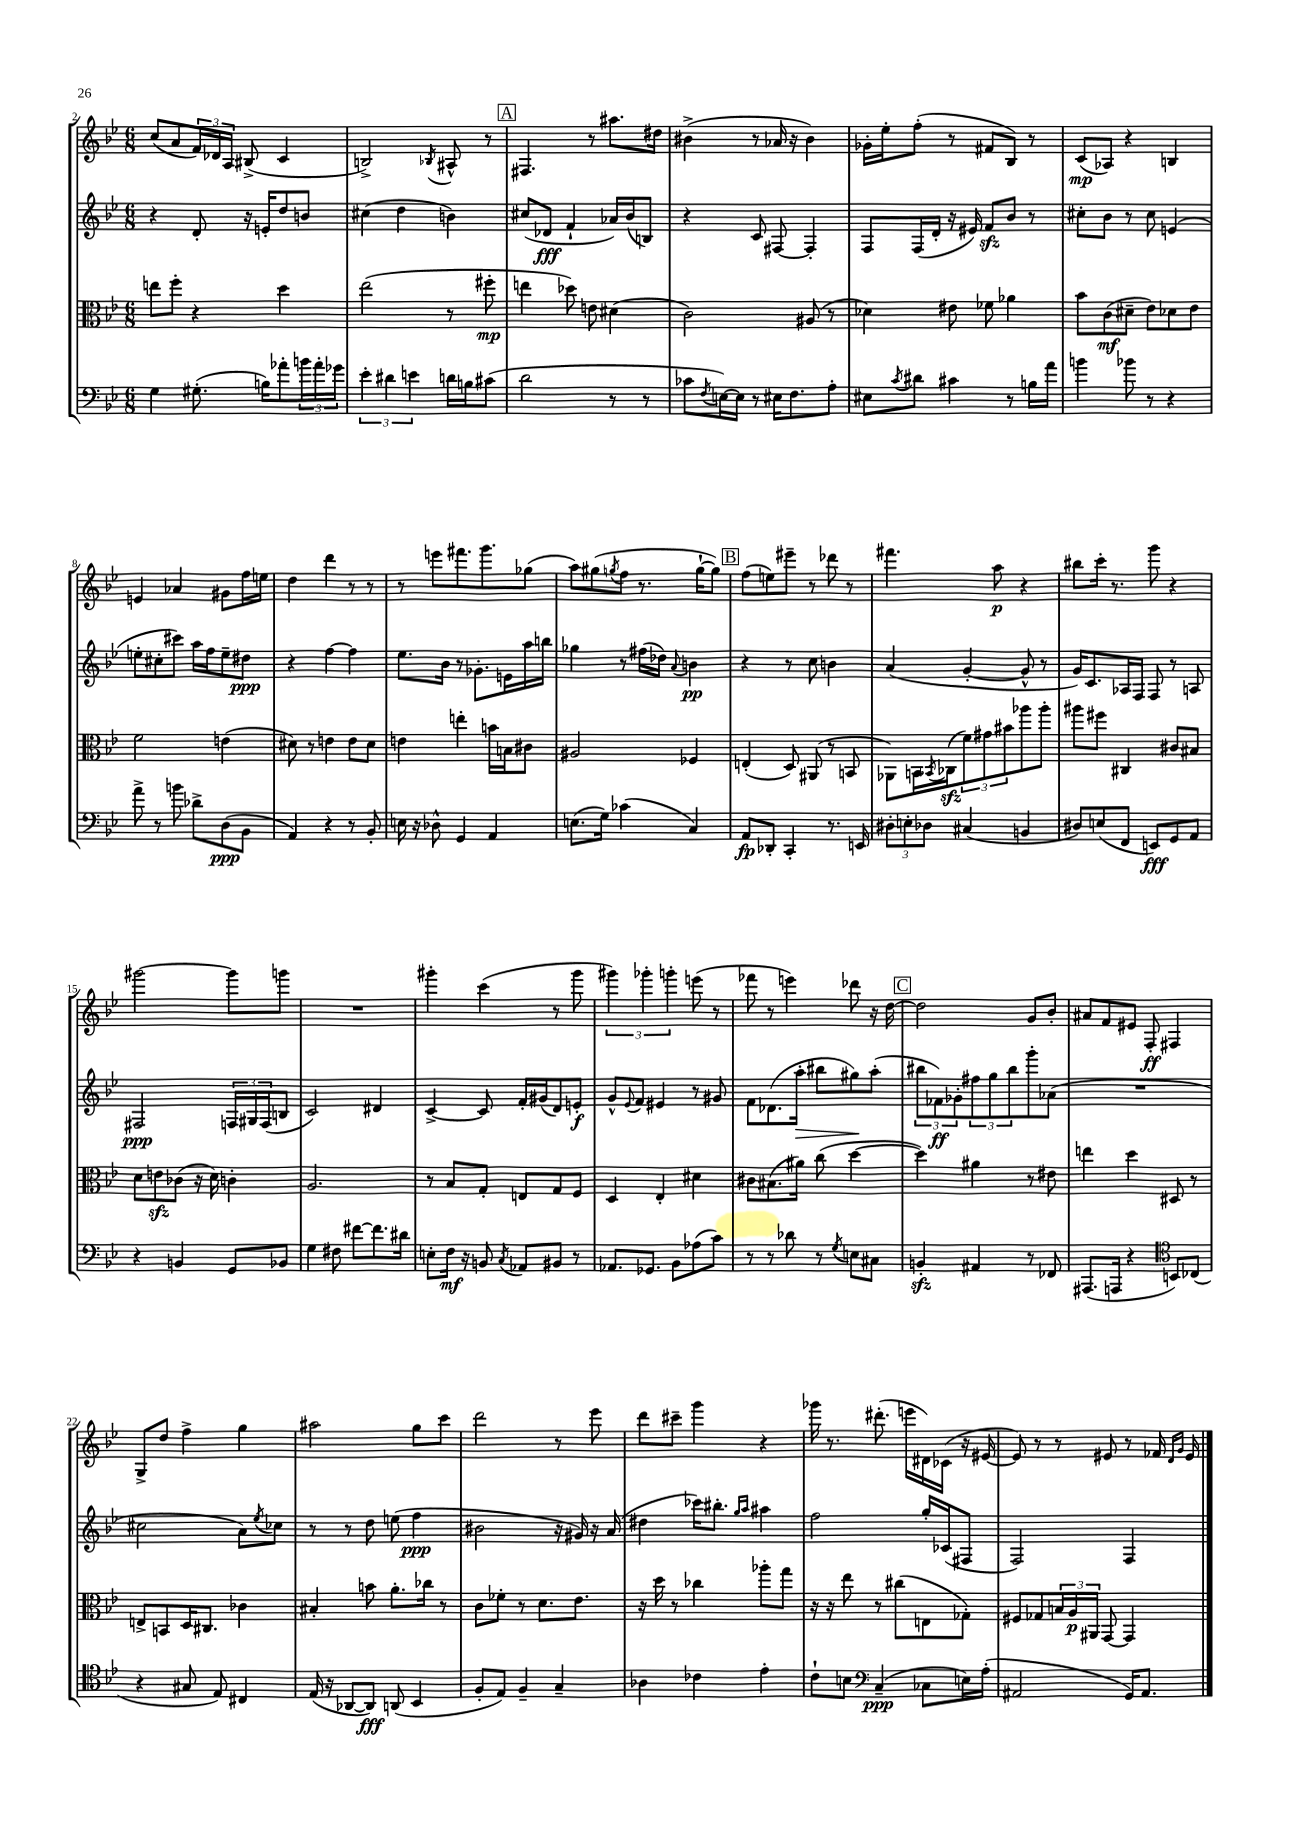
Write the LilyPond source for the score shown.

<<
\new StaffGroup <<
\new Staff = "s0" {
    \clef treble \key bes \major \numericTimeSignature \time 6/8
    c''8( a'8 \tuplet 3/2 { f'16) des'16 a16 } bis8->( c'4 |
    b2->) \acciaccatura { bes8 } ais8-^ r8 |
    \mark \markup { \box "A" } fis4. r8 ais''8. dis''16 |
    bis'4->( r8 aes'16 r16 bis'4) |
    ges'16-. ees''16-. f''8-.( r8 fis'8 bes8) r8 |
    c'8\mp( aes8) r4 b4 |
    e'4 aes'4 gis'8 f''16 e''16 |
    d''4 d'''4 r8 r8 |
    r8 e'''8 fis'''8. g'''8. ges''8( |
    a''8) gis''8( \acciaccatura { g''8 } f''8 r8. g''16~-! g''8) |
    \mark \markup { \box "B" } f''8( e''8) eis'''8-- r8 des'''8 r8 |
    fis'''4. a''8\p r4 |
    bis''8 c'''16-. r8. g'''8 r4 |
    gis'''2~ gis'''8 g'''8 |
    R2. |
    gis'''4-. c'''4( r8 gis'''8 |
    \tuplet 3/2 { gis'''4) ges'''4-. g'''4-. } e'''8( r8 |
    fes'''8 r8 e'''4) des'''8 r16 d''16~ |
    \mark \markup { \box "C" } d''2 g'8 bes'8-. |
    ais'8 f'8 eis'8 f8-.\ff fis4 |
    g8-> d''8 f''4-> g''4 |
    ais''2 g''8 c'''8 |
    d'''2 r8 ees'''8 |
    d'''8 cis'''8-- g'''4 r4 |
    ges'''16 r8. dis'''8.-.( e'''16 dis'16) ces'16( r16 eis'16~ |
    eis'8) r8 r8 eis'8 r8 fes'16 \grace { d'16 g'16 } eis'16 \bar "|." |
}
\new Staff = "s1" {
    \clef treble \key bes \major \numericTimeSignature \time 6/8
    r4 d'8-. r16 e'16-. d''8 b'8 |
    cis''4( d''4 b'4) |
    \mark \markup { \box "A" } cis''8( des'8\fff f'4-! aes'16) bes'16( b8) |
    r4 c'8 fis8~ fis4-. |
    f8 f16( d'16-. r16 eis'16) f'8\sfz bes'8 r8 |
    cis''8-. bes'8 r8 cis''8 e'4( |
    e''8-. cis''8-. cis'''8) a''16 f''16 e''8-- dis''8\ppp |
    r4 f''4~ f''4 |
    ees''8. bes'16 r8 ges'8.-. e'16 a''16 b''16 |
    ges''4 r8 fis''16( des''16) \appoggiatura { a'8 } b'4\pp |
    \mark \markup { \box "B" } r4 r8 c''8 b'4 |
    a'4( g'4~-. g'8-^ r8 |
    g'16) c'8. aes16 f16 f8 r8 a8 |
    fis2\ppp \tuplet 3/2 { f16 gis16 f16( } b8 |
    c'2) dis'4 |
    c'4~-> c'8 f'16-. gis'16( d'8) e'8-.\f |
    g'8-^ \appoggiatura { ees'8 } f'8 eis'4 r8 gis'8 |
    f'8 des'8.( a''16-.\> bis''8 gis''8\!) a''8-.( |
    \mark \markup { \box "C" } \tuplet 3/2 { bis''8 fes'8\ff) ges'8-. } \tuplet 3/2 { fis''8 g''8 bis''8 } g'''8-. aes'8( |
    R2. |
    cis''2 a'8) \acciaccatura { ees''8 } ces''8 |
    r8 r8 d''8 e''8( f''4\ppp |
    bis'2 r16 gis'16) r16 a'16( |
    dis''4 ces'''16) bis''8.-. \grace { g''16 a''16 } ais''4 |
    f''2 g''16-. ces'16( fis8 |
    f2) f4 \bar "|." |
}
\new Staff = "s2" {
    \clef alto \key bes \major \numericTimeSignature \time 6/8
    e''8 f''8-. r4 d''4 |
    ees''2( r8 fis''8-.\mp |
    \mark \markup { \box "A" } e''4 des''8) e'8 dis'4( |
    c'2) ais8( r8 |
    des'4) eis'8 fes'8 aes'4 |
    bes'8 c'8\mf( dis'8-- ees'8) des'8 ees'8 |
    f'2 e'4( |
    dis'8) r8 e'4 e'8 dis'8 |
    e'4 e''4-. b'16 b16 cis'8 |
    ais2 fes4 |
    \mark \markup { \box "B" } e4-.( d8) ais,8( r8 b,8 |
    aes,8) b,16 \acciaccatura { bes,8 } ces16\sfz( \tuplet 3/2 { f'8) gis'8 bis'8 } aes''8 aes''8-. |
    ais''8 fis''8 cis4 cis'8 bis8 |
    d'8 e'8\sfz ces'8( r16 d'16) c'4-. |
    a2. |
    r8 bes8 g8-. e8 g8 f8 |
    d4 ees4-. dis'4 |
    cis'8 bis8.( ais'16) c''8( d''4~ |
    \mark \markup { \box "C" } d''4) ais'4 r8 eis'8 |
    e''4 d''4 dis8 r8 |
    e8-> b,8 d16 cis8. ces'4 |
    bis4-. b'8 a'8.-. ces''16 r8 |
    c'8 fes'8-. r8 d'8. ees'8. |
    r16 d''16 r8 ces''4 aes''8-. g''8 |
    r16 r16 ees''8 r8 cis''8( e8 ges8-.) |
    fis8 ges8 \tuplet 3/2 { b16 a16\p ais,16 } g,8~ g,4 \bar "|." |
}
\new Staff = "s3" {
    \clef bass \key bes \major \numericTimeSignature \time 6/8
    g4 gis8.-.( b16) aes'8-. \tuplet 3/2 { b'16 aes'16-. ges'16 } |
    \tuplet 3/2 { ees'4-. dis'4 e'4 } d'16 b16 cis'8( |
    \mark \markup { \box "A" } d'2 r8 r8 |
    ces'8 \acciaccatura { f8 } e16~) e16 r8 eis16 f8. a8-. |
    eis8 \acciaccatura { c'8 } dis'8 cis'4 r8 b16 a'16 |
    b'4 bes'8 r8 r4 |
    a'8-> r8 b'8 des'8-> d8\ppp( bes,8 |
    a,4) r4 r8 bes,8-. |
    e16 r16 des8-^ g,4 a,4 |
    e8.( g16) ces'4( c4) |
    \mark \markup { \box "B" } a,8\fp des,8-. c,4-. r8. e,16 |
    \tuplet 3/2 { dis8-. e8-. des8 } cis4( b,4 |
    dis8) e8( f,8 e,8\fff) g,8 a,8 |
    r4 b,4 g,8 bes,8 |
    g4 fis8 fis'8~ fis'8. dis'16 |
    e8-. f16\mf r16 b,8 \acciaccatura { c8 } aes,8 bis,8 r8 |
    aes,8. ges,8. bes,8 aes8( c'8) |
    r8 r8 des'8 r8 \acciaccatura { g8 } e8 cis8 |
    \mark \markup { \box "C" } b,4-.\sfz ais,4 r8 fes,8 |
    ais,,8.( a,,16 r4 \clef tenor b,8) ces8( |
    r4 gis8 ees8) cis4 |
    ees16( r16 aes,8~ aes,8\fff) a,8( bes,4 |
    f8-. ees8) f4-- g4-- |
    aes4 ces'4 ees'4-. |
    c'8-! b8 \clef bass c4--\ppp( ces8 e16) a16-.( |
    ais,2 g,16) ais,8. \bar "|." |
}
>>
>>
\layout { \context { \Score currentBarNumber = #2 } }
